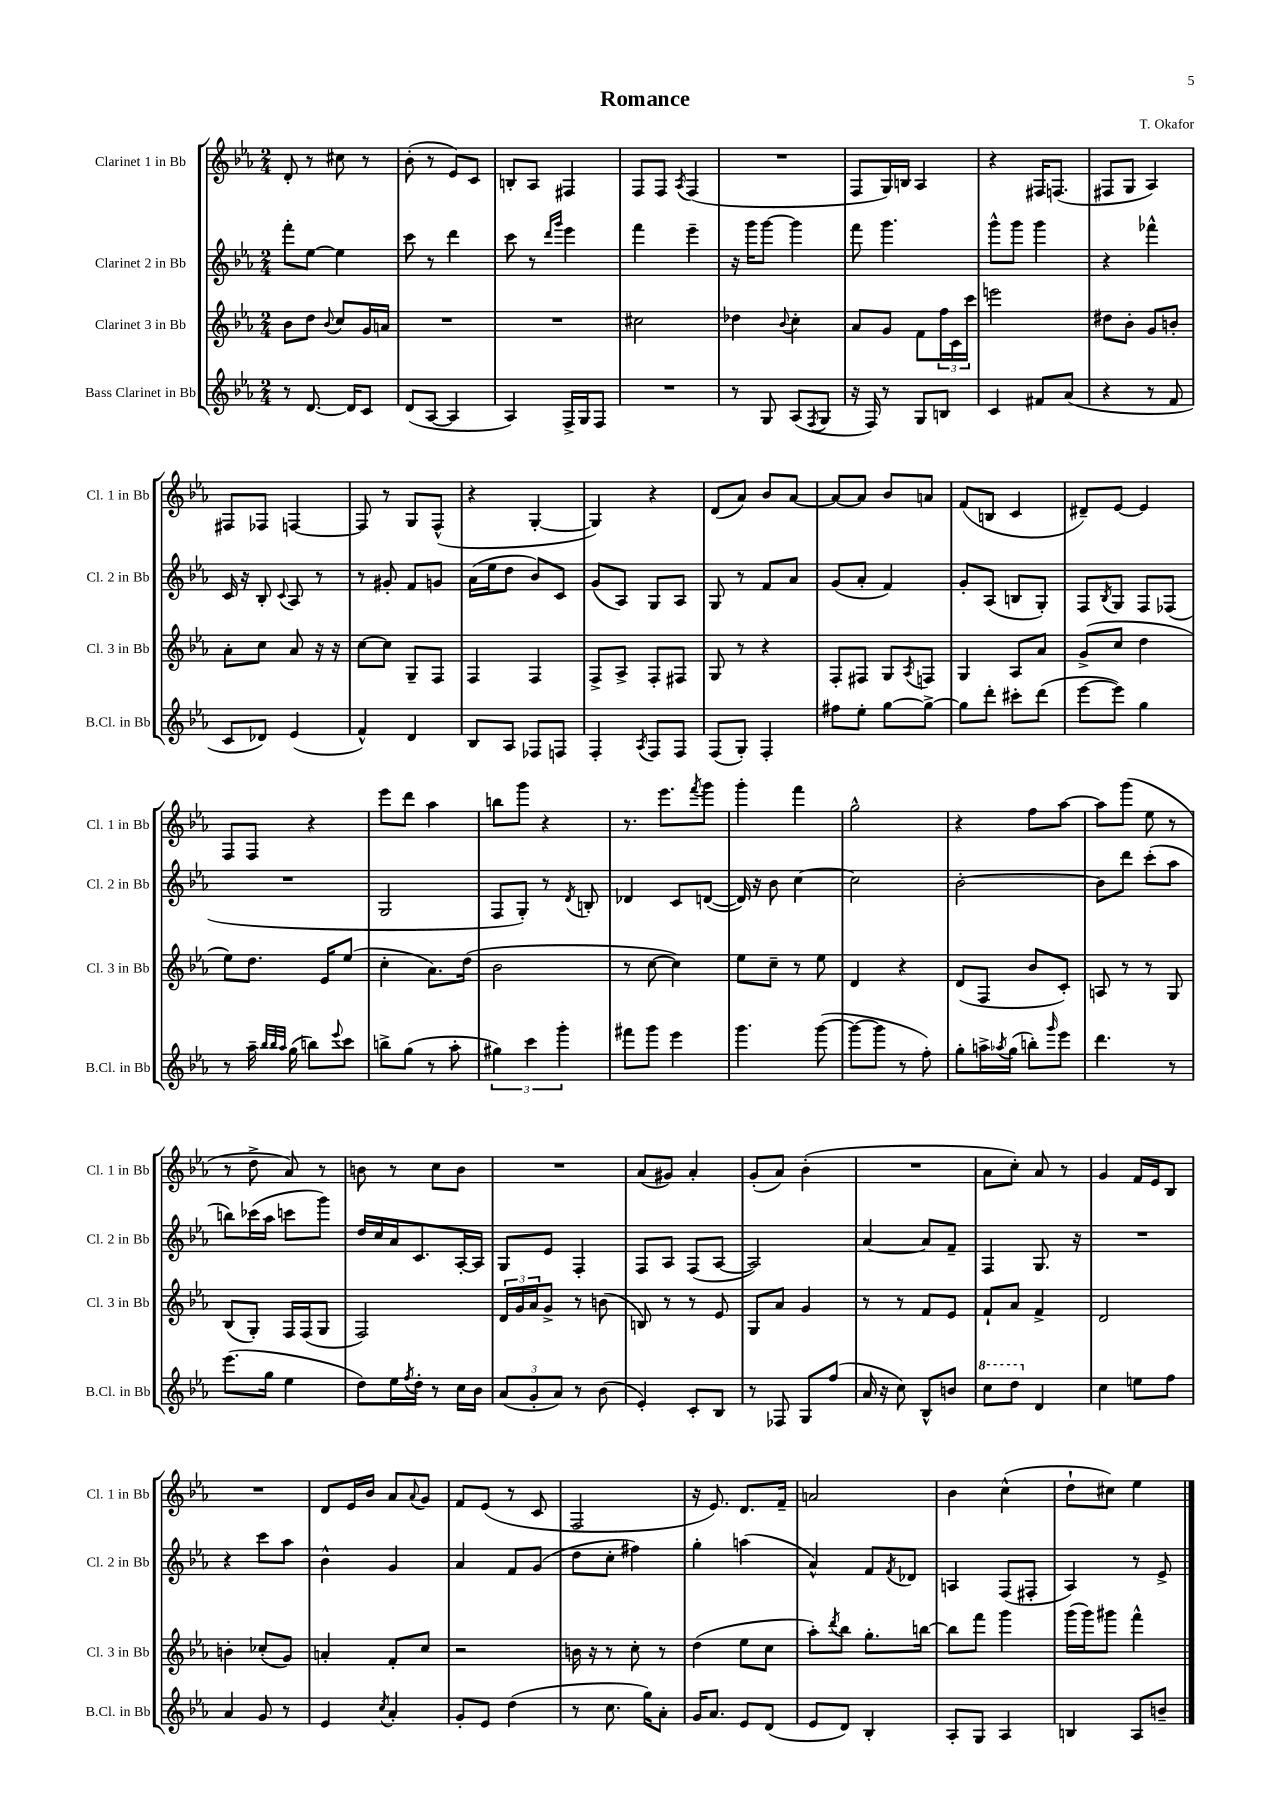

**kern	**kern	**kern	**kern
*staff4	*staff3	*staff2	*staff1
*clefG2	*clefG2	*clefG2	*clefG2
*k[b-e-a-]	*k[b-e-a-]	*k[b-e-a-]	*k[b-e-a-]
*M2/4	*M2/4	*M2/4	*M2/4
8r	8b-	8fff'	8d'
[8.d	8dd	[8ee-	8r
.	8qqb-	.	.
.	8cc	4ee-]	8cc#
16d]	.	.	.
8c	16g	.	8r
.	16a	.	.
=	=	=	=
(8d	2r	8ccc	(8b-'
[8A-	.	8r	8r
4A-]	.	4ddd	8e-)
.	.	.	8c
=	=	=	=
4A-)	2r	8ccc	8B'
.	.	8r	8A-
.	.	16qqddd	.
.	.	16qqggg	.
16F^	.	4eee-	4F#
16G	.	.	.
8F	.	.	.
=	=	=	=
2r	2cc#	4fff	8F
.	.	.	8F
.	.	.	8qA-
.	.	4eee-~	(4F
=	=	=	=
8r	4dd-	16r	2r
.	.	16ggg	.
8G	.	[8ggg	.
.	8qqb-	.	.
(8A-	4cc'	4ggg]	.
8qF	.	.	.
8G	.	.	.
=	=	=	=
16r	8a-	8fff	8F
16F)	.	.	.
8r	8g	4.ggg	16G)
.	.	.	16B
8G	8f	.	4A-
8B	24ff	.	.
.	24c	.	.
.	24ccc	.	.
=	=	=	=
4c	2eee	8ggg^^	4r
.	.	8ggg	.
8f#	.	4ggg	16F#
.	.	.	(8.F
(8a-	.	.	.
=	=	=	=
4r	8dd#	4r	8F#
.	8b-'	.	8G
8r	8g	4fff-^^	4A-)
8f	8b'	.	.
=	=	=	=
8c	8a-'	16c	8F#
.	.	16r	.
8d-)	8cc	8B-'	8F-
.	.	8qqc	.
(4e-	8a-	8A-	[4F
.	16r	8r	.
.	16r	.	.
=	=	=	=
4f^^)	[8cc	8r	8F]
.	8cc]	8g#'	8r
4d	8G~	8f	8G
.	8F	8g	(8F^^
=	=	=	=
8B-	4F	(16a-	4r
.	.	16ee-	.
8A-	.	8dd	.
8F-	4F	8b-)	[4G'
8F	.	8c	.
=	=	=	=
4F'	8F^	(8g	4G])
.	8A-^	8A-)	.
8qA-	.	.	.
8F	8F'	8G	4r
8F	8F#	8A-	.
=	=	=	=
(8F	8G	8G	(8d
8G')	8r	8r	8a-)
4F'	4r	8f	8b-
.	.	8a-	[8a-
=	=	=	=
8ff#	8F'	(8g	8a-_
8ee-'	8F#	8a-'	8a-]
[8gg	8G	4f)	8b-
.	8qA-	.	.
8gg^_	8F	.	8a
=	=	=	=
8gg]	4G	8g'	(8f
8ddd'	.	(8A-	8B
8ccc#'	8A-	8B	4c
(8ddd	8a-	8G')	.
=	=	=	=
[8eee-	(8g^	8F	8d#~)
.	.	8qB-	.
8eee-])	8cc	8G	[8e-
4gg	4dd	8F	4e-]
.	.	(8F-	.
=	=	=	=
8r	8ee-)	2r	8F
16aa-~	8.dd	.	8F
32qqbb-	.	.	.
32qqbb-	.	.	.
32qqaa-	.	.	.
(16gg	.	.	.
8bb)	.	.	4r
.	16e-	.	.
8qqeee-	.	.	.
8ccc	(8ee-	.	.
=	=	=	=
8bb^	4cc'	2G	8eee-
(8gg	.	.	8ddd
8r	8.a-)	.	4aa-
8aa-'	.	.	.
.	(16dd	.	.
=	=	=	=
6gg#)	2b-	8F	8bb
.	.	8G')	8ggg
6ccc	.	.	.
.	.	8r	4r
6ggg'	.	.	.
.	.	8qd	.
.	.	8B'	.
=	=	=	=
8fff#	8r	4d-	8.r
8ggg	[8cc	.	.
.	.	.	8.eee-
4eee-	4cc])	8c	.
.	.	.	8qfff
.	.	([8d	8ggg
=	=	=	=
4.ggg	8ee-	16d])	4ggg'
.	.	16r	.
.	8cc~	8b-	.
.	8r	[4cc	4fff
([8ggg	8ee-	.	.
=	=	=	=
8ggg_	4d	2cc]	2gg^^
8ggg]	.	.	.
8r	4r	.	.
8ff')	.	.	.
=	=	=	=
8gg'	(8d	[2b-'	4r
16aa^	8F	.	.
8qaa-	.	.	.
(16gg	.	.	.
8bb')	8b-	.	8ff
16qqggg	.	.	.
8eee-	8c')	.	[8aa-
=	=	=	=
4.ddd	8A	8b-]	8aa-]
.	8r	8ddd	(8ggg
.	8r	(8ccc'	8ee-
8r	8G	8aa-	8r
=	=	=	=
(8.eee-	(8B-	8bb)	8r
.	8G')	(16ccc-	8dd^
16gg	.	16aa-	.
4ee-	16F	8ccc	8a-)
.	(16F	.	.
.	8G	8ggg)	8r
=	=	=	=
8dd)	2F)	16dd	8b
.	.	16cc	.
16ee-	.	16a-	8r
8qff	.	.	.
16dd'	.	8.c	.
8r	.	.	8cc
16cc	.	[16A-'	8b
16b-	.	16A-]	.
=	=	=	=
(12a-	24d	8G	2r
.	24g	.	.
12g'	24a-	.	.
.	8g^	8e-	.
12a-)	.	.	.
8r	8r	4F'	.
(8b-	(8b	.	.
=	=	=	=
4e-')	8B)	8F	(8a-
.	8r	8A-	8g#)
8c'	8r	(8F	4a-'
8B-	8e-	[8A-	.
=	=	=	=
8r	8G	2A-])	(8g'
8F-	8a-	.	8a-)
8G	4g	.	(4b-'
(8ff	.	.	.
=	=	=	=
16a-	8r	[4a-	2r
16r	.	.	.
8cc)	8r	.	.
8B-^^	8f	8a-]	.
8b	8e-	8f~	.
=	=	=	=
8ccc	8f`	4F	8a-
8ddd	8a-	.	8cc')
4d	4f^	8.G	8a-
.	.	.	8r
.	.	16r	.
=	=	=	=
4cc	2d	2r	4g
8ee	.	.	16f
.	.	.	16e-
8ff	.	.	8B-
=	=	=	=
4a-	4b'	4r	2r
8g	(8cc-'	8ccc	.
8r	8g)	8aa-	.
=	=	=	=
4e-	4a'	4b-^^	8d
.	.	.	16e-
.	.	.	16b-
8qcc	.	.	.
4a-'	8f'	4g	8a-
.	.	.	8qqa-
.	8cc	.	8g
=	=	=	=
8g'	2r	4a-	8f
8e-	.	.	(8e-
(4dd	.	8f	8r
.	.	(8g	8c
=	=	=	=
8r	16b	8dd	2F
.	16r	.	.
8.cc	8r	8cc'	.
.	8cc'	4ff#)	.
16gg)	.	.	.
8a-'	8r	.	.
=	=	=	=
16g	(4dd	4gg'	16r
8.a-	.	.	8.e-)
8e-	8ee-	(4aa	8.d
(8d	8cc	.	.
.	.	.	16f~
=	=	=	=
8e-	8aa-')	4a-^^)	2a
.	8qddd	.	.
8d)	8bb-	.	.
4B-'	8.gg'	8f	.
.	.	8qf	.
.	.	8d-	.
.	[16bb	.	.
=	=	=	=
8A-'	8bb]	4A	4b-
8G	8fff	.	.
4A-	4ggg	(8F	(4cc^^
.	.	8F#'	.
=	=	=	=
4B	(16ggg	4A-)	8dd`
.	16ggg)	.	.
.	8ggg#	.	8cc#)
8A-	4fff^^	8r	4ee-
8b~	.	8e-^	.
==	==	==	==
*-	*-	*-	*-
